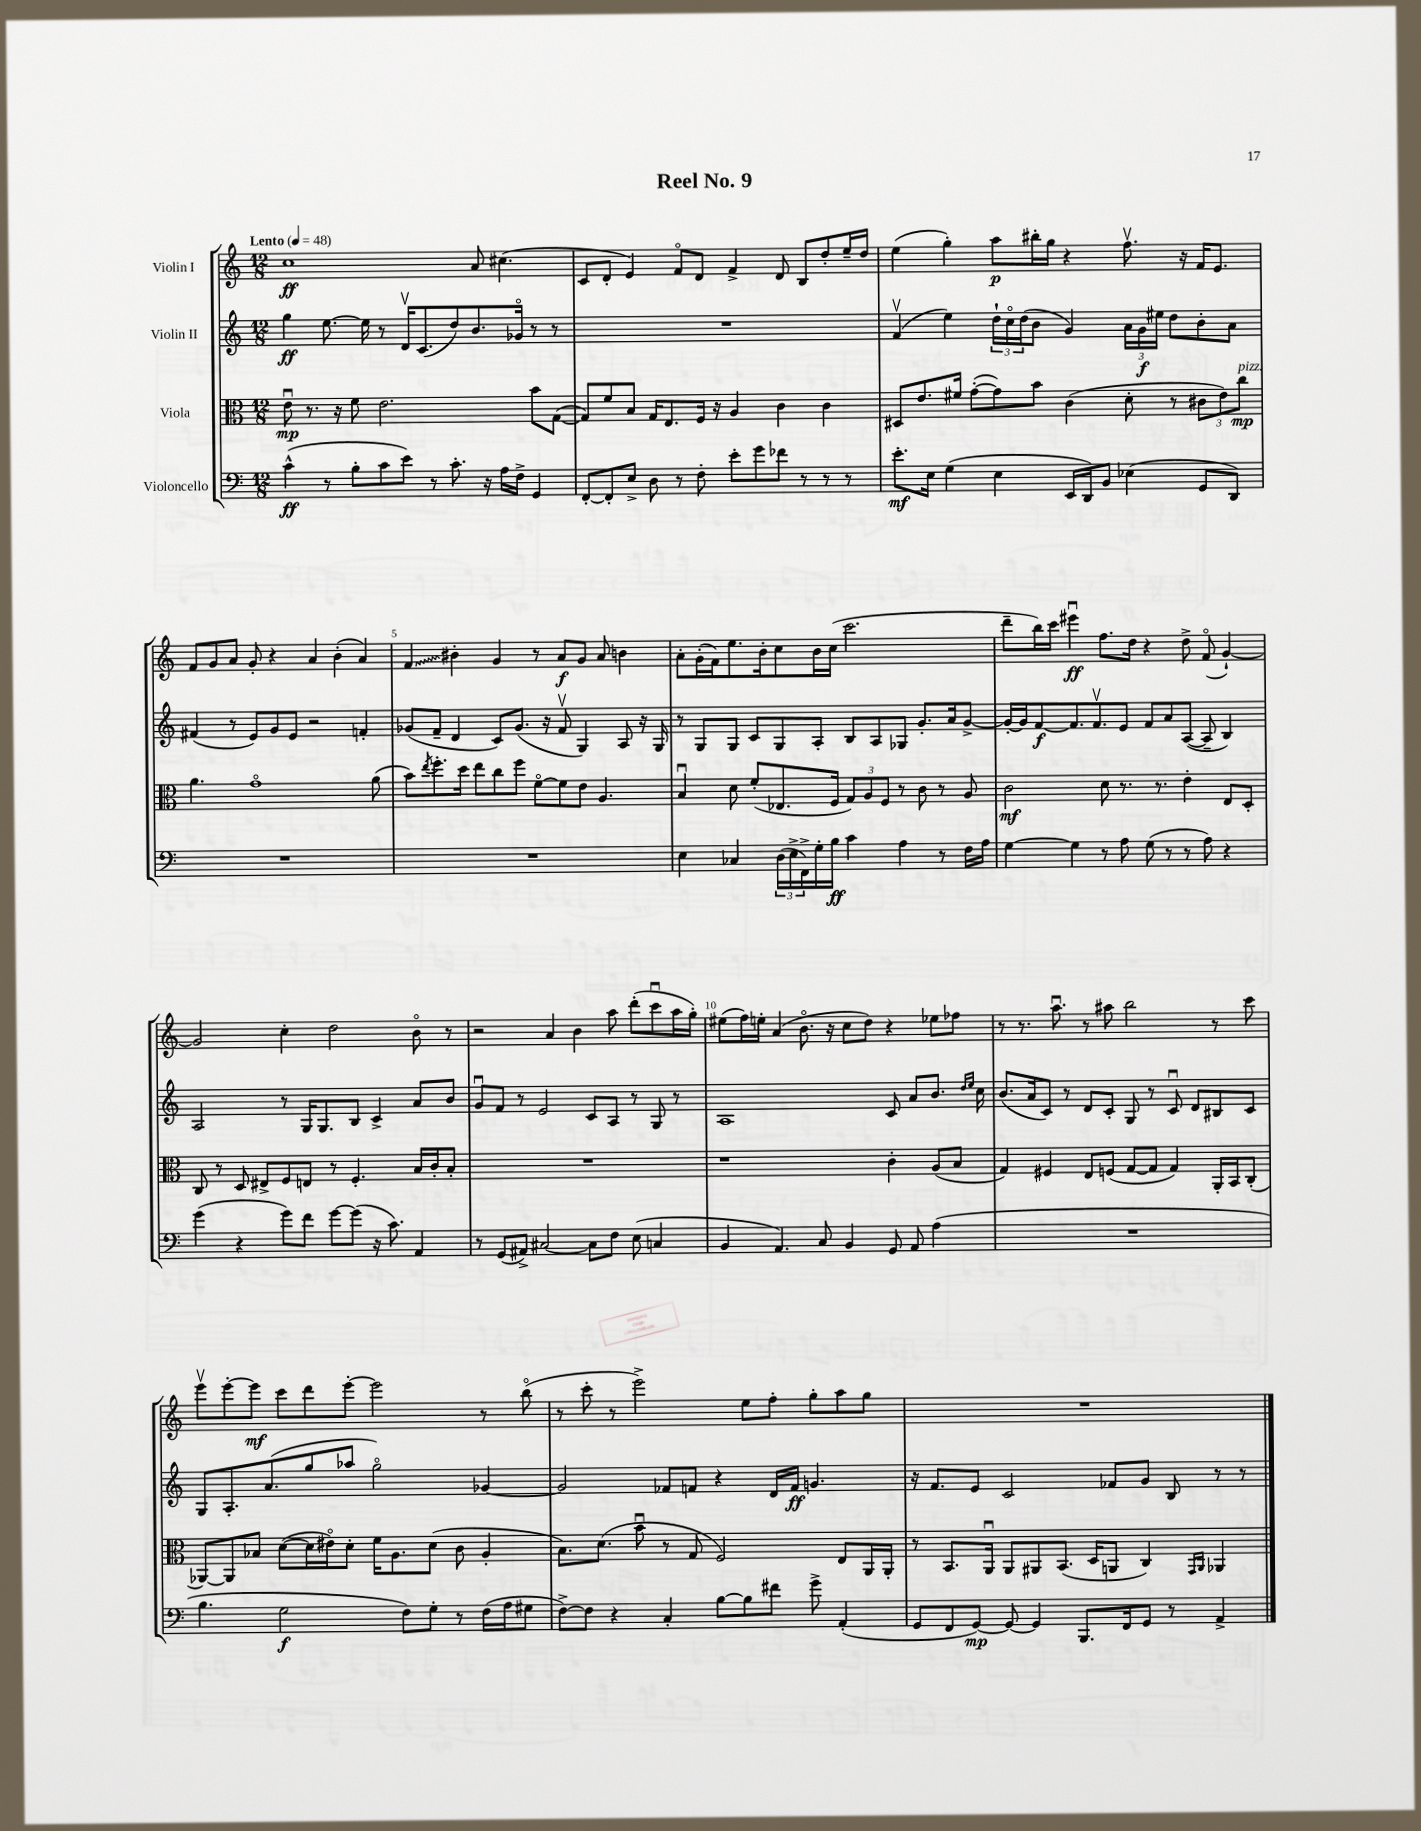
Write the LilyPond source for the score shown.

\header { title = "Reel No. 9" }
<<
\new StaffGroup <<
\new Staff = "s0" \with { instrumentName = "Violin I" } {
    \clef treble \key c \major \numericTimeSignature \time 12/8 \tempo "Lento" 4 = 48
    c''1\ff a'8 cis''4.( |
    c'8 d'8-. e'4) f'8\flageolet d'8 f'4-> d'8 b8 d''8-. e''16-- d''16 |
    e''4( g''4-.) a''8\p bis''16-. g''16 r4 f''8.\upbow r16 f'16 e'8. |
    f'8 g'8 a'8 g'8-. r4 a'4 b'4-.( a'4) |
    \once \override Glissando.style = #'zigzag f'4\glissando bis'4-. g'4 r8 a'8\f g'8 a'8 b'4 |
    a'8-. g'16-.( f'16) e''8. b'16-. c''8 b'16 c''16( c'''2. |
    d'''8-- b''16) c'''16 eis'''4\downbow\ff f''8. d''16 r4 d''8-> f'8\flageolet( g'4~-!) |
    g'2 c''4-. d''2 b'8\flageolet r8 |
    r2 a'4 b'4 a''8 d'''8-.( c'''8\downbow a''16 g''16-.) |
    eis''8( f''16) e''16-. a'4( b'8.\flageolet r16 c''8 d''8) r4 ees''8 fes''8 |
    r8 r8. a''8.\downbow r8 ais''8 b''2 r8 c'''8 |
    e'''8\upbow e'''8~-. e'''8\mf c'''8 d'''8 e'''8~-. e'''2 r8 b''8\flageolet( |
    r8 c'''8-. r8 e'''2->) e''8 f''8-. g''8-. a''8 g''8 |
    R1. \bar "|." |
}
\new Staff = "s1" \with { instrumentName = "Violin II" } {
    \clef treble \key c \major \numericTimeSignature \time 12/8
    g''4\ff e''8.~ e''16 r8 d'16\upbow c'8.( d''8) b'8. ges'16\flageolet r8 r8 |
    R1. |
    f'4\upbow( e''4) \tuplet 3/2 { d''16-! c''16\flageolet d''16( } b'8 g'4) \tuplet 3/2 { a'16 g'16\f eis''16 } d''8 b'8-. a'8 |
    fis'4( r8 e'8) g'8 e'8 r2 f'4-. |
    ges'8( f'8-- d'4 c'8) ges'8.( r16 f'8\upbow g4) a8 r16 g16 |
    r8 g8 g8 c'8 g8 a8-. b8 a8 ges8 g'8.-. a'16 g'8~-> |
    g'16~-. g'16 f'8~\f f'8. f'8.\upbow e'8 f'8 a'8 a8~( a8-- b4) |
    a2 r8 g16 g8. b8 c'4-> a'8 b'8 |
    g'8\downbow f'8 r8 e'2 c'8 a8 r8 g8 r8 |
    a1 c'8 a'8 b'8. \grace { d''16 e''16 } c''16 |
    b'8.( a'16 c'8) r8 d'8 c'8-. g8 r8 c'8\downbow d'8 bis8 c'8 |
    g8 a8.-. a'8.( g''8 aes''8 g''2\flageolet) ges'4~ |
    ges'2 fes'8 f'8 r4 d'16 f'16\ff g'4. |
    r16 f'8. e'8 c'2 fes'8 g'8 b8 r8 r8 \bar "|." |
}
\new Staff = "s2" \with { instrumentName = "Viola" } {
    \clef alto \key c \major \numericTimeSignature \time 12/8
    e'8\downbow\mp r8. r16 f'8 e'2. b'8 g8~( |
    g8) f'8 b8 g16 e8. f16 r16 a4 c'4 c'4 |
    dis8 e'8. fis'16 g'8~-.( g'8) b'8 c'4( d'8-. r8 \tuplet 3/2 { cis'8 e'8) c''8\mp^\markup { \italic "pizz." } } |
    a'4. g'1\flageolet a'8( |
    b'8) \acciaccatura { e''8 } f''8.-. d''16 e''8 c''8 f''8 f'8~\flageolet f'8 e'8 a4. |
    b4\downbow d'8 f'8-.( ees8. f16 \tuplet 3/2 { g8) a8 f8 } r8 c'8 r8 a8 |
    c'2\mf d'8 r8. r8. e'4-. e8 d8-. |
    c8 r8 d8 eis8-> f8 e8 r8 f4.-. b16 c'16-. b8-. |
    R1. |
    r1 c'4-. a8( b8 |
    g4) fis4 e8 f8( g8~ g8 g4) a,16-. b,16 c8-.( |
    aes,8~) aes,8 bes8 d'8~( d'16 eis'16\flageolet) d'8-. f'16 a8. d'8( c'8 a4-. |
    b8.) d'8.( b'8\downbow r8 g8 f2) e8 a,16 a,16-. |
    r8 b,8. a,16\downbow a,8 ais,8 b,8.( d16 a,8 c4) \grace { g,16 a,16 } aes,4 \bar "|." |
}
\new Staff = "s3" \with { instrumentName = "Violoncello" } {
    \clef bass \key c \major \numericTimeSignature \time 12/8
    c'4-^\ff( r8 b8-. c'8 e'8) r8 c'8.-. r16 a16 f16-> g,4 |
    f,8~-. f,8-. e8-> d8 r8 f8-. e'8-. g'8 fes'8 r8 r8 r8 |
    e'8.-.\mf e16 g4( e4 e,16 d,16) b,8 ees4( g,8 d,8) |
    R1. |
    R1. |
    e4 ces4 \tuplet 3/2 { d16( e16-> f,16->) } g16-. b16\ff c'4 a4 r8 f16 a16 |
    g4~ g4 r8 a8 g8( r8 r8 a8) r4 |
    g'4( r4 g'8) f'8 g'8~ g'8( r16 c'8.) a,4 |
    r8 g,8( ais,8->) cis2~ cis8 f8 e8( c4 |
    b,4 a,4.) c8 b,4 g,8 a,8 a4( |
    R1. |
    b4. g2\f f8) g8-. r8 f16( a16 gis8 |
    f8~->) f8 r4 c4-. b8~ b8 fis'8 g'8-> a,4-.( |
    g,8 f,8 g,8~\mp) g,8~ g,4 b,,8. f,16 g,8 r8 a,4-> \bar "|." |
}
>>
>>
\layout { \context { \Score \override BarNumber.break-visibility = ##(#f #t #t) barNumberVisibility = #(every-nth-bar-number-visible 5) } }
